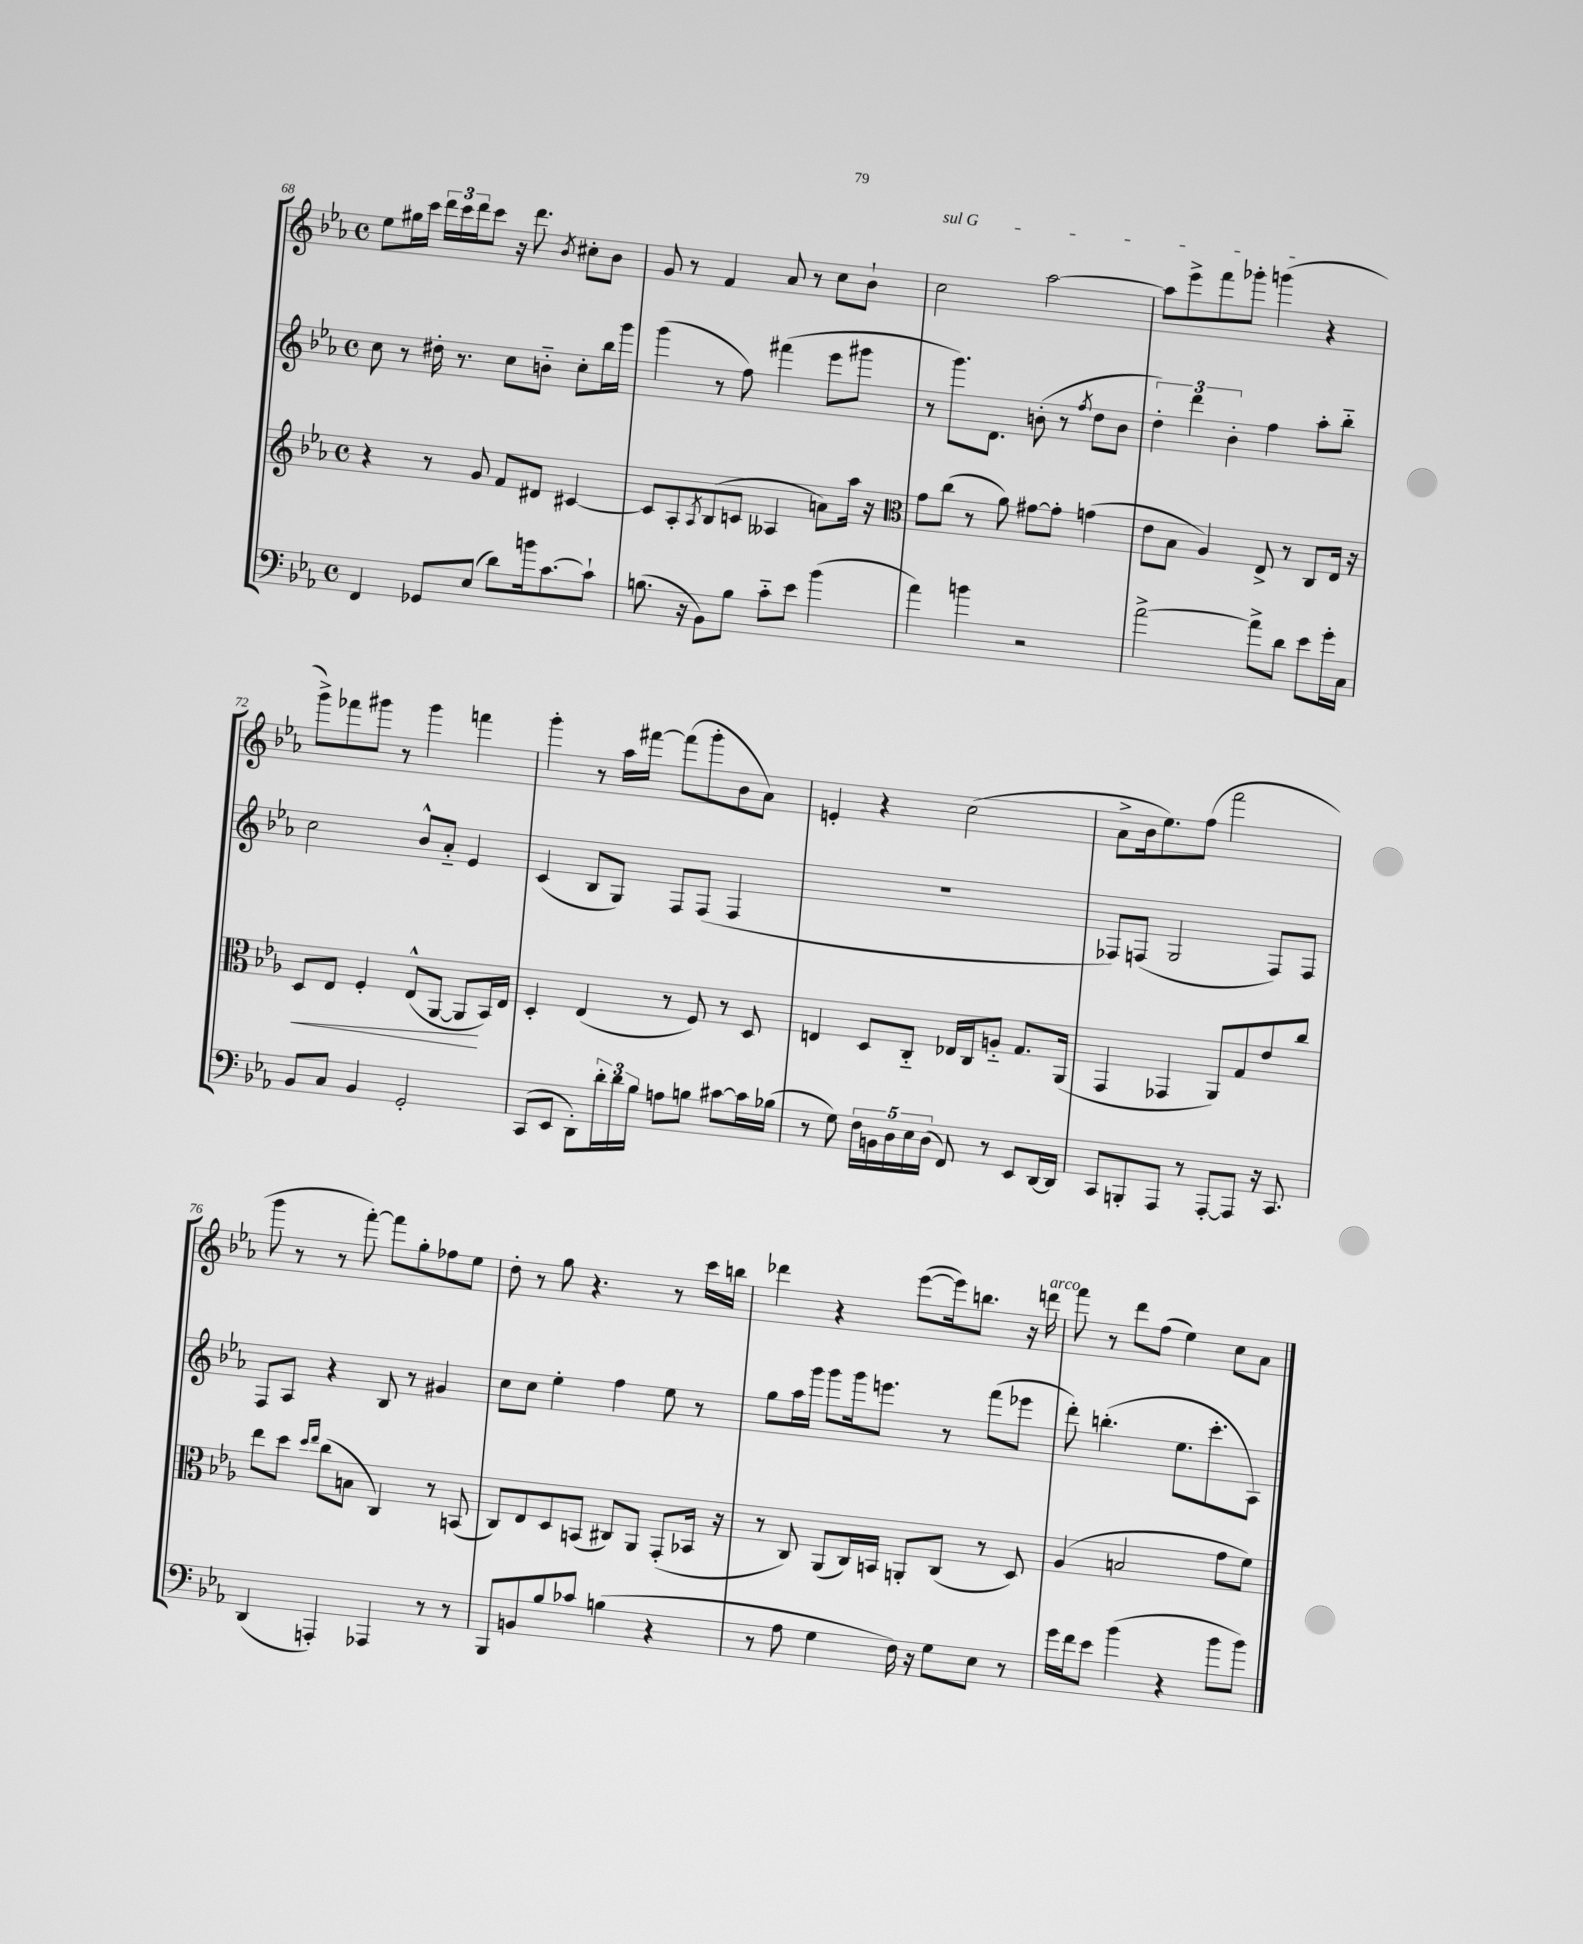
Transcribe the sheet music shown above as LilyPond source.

<<
\new StaffGroup <<
\new Staff = "s0" {
    \clef treble \key ees \major \defaultTimeSignature \time 4/4
    ees''8 gis''16 c'''16 \tuplet 3/2 { d'''16 c'''16 d'''16 } c'''8 r16 d'''8. \acciaccatura { bes'8 } cis''8-. bes'8 |
    g'8 r8 f'4 aes'8 r8 c''8 bes'8-! |
    \once \override TextSpanner.bound-details.left.text = \markup { \italic "sul G" } c''2\startTextSpan aes''2~ |
    aes''8 ees'''8-> f'''8 ges'''8-. g'''4\stopTextSpan( r4 |
    g'''8->) fes'''8 gis'''8 r8 gis'''4 f'''4 |
    g'''4-. r8 aes''16 fis'''16~ fis'''8( g'''8-. bes'8 aes'8) |
    e'4-. r4 c''2( |
    aes'8-> bes'16 ees''8.) f''8( f'''2 |
    g'''8 r8 r8 f'''8~-.) f'''8 g''8-. fes''8 ees''8 |
    d''8-. r8 g''8 r4. r8 c'''16 b''16 |
    des'''4 r4 ees'''8~( ees'''16) b''8. r16 d'''16^\markup { \italic "arco" } |
    f'''8 r8 d'''8 f''8( ees''4) c''8 aes'8 \bar "|." |
}
\new Staff = "s1" {
    \clef treble \key ees \major \defaultTimeSignature \time 4/4
    c''8 r8 dis''16-. r8. c''8 b'8-_ c''8-. bes''16 g'''16 |
    g'''4( r8 f''8) fis'''4( ees'''8 gis'''8 |
    r8 g'''8.) d'8. b'8-.( r8 \acciaccatura { f''8 } d''8 b'8 |
    \tuplet 3/2 { d''4-.) d'''4 bes'4-. } f''4 aes''8-. bes''8-_ |
    c''2 bes'8-^ aes'8-_ ees'4 |
    c'4( bes8 g8) f8 f8( f4 |
    R1 |
    fes8) f8( g2 f8) f8 |
    f8 aes8 r4 bes8 r8 gis'4 |
    c''8 c''8 ees''4-. f''4 ees''8 r8 |
    g''8 aes''16 g'''16 g'''8 g'''16 e'''8. r8 f'''8( ees'''8 |
    d'''8-.) b''4.-.( ees''8. c'''8.-. aes8) \bar "|." |
}
\new Staff = "s2" {
    \clef treble \key ees \major \defaultTimeSignature \time 4/4
    r4 r8 g'8 f'8 dis'8 cis'4~ |
    cis'8 aes8-. \acciaccatura { aes8 } bes8( c'8 aeses4 a'8) aes''16 r16 |
    \clef alto g'8 c''8( r8 aes'8) gis'8~ gis'8-. g'4( |
    ees'8 bes8 aes4) ees8-> r8 c8 ees16 r16 |
    d8\< ees8 f4-. ees8-^( aes,8~ aes,8\! bes,16) ees16 |
    d4-. ees4( r8 f8) r8 d8 |
    e4 d8 c8-_ ees16 c16 a8-_ g8. aes,16( |
    g,4 ges,4 aes,8) g8 ees'8 c''8 |
    ees''8 d''8 \grace { d''16 ees''16 } c''8( b8 c4) r8 b,8( |
    c8) ees8 d8 b,8( cis8) aes,8 g,8-.( bes,16 r16 |
    r8 c8) aes,8( c16) b,16 a,8-. c8( r8 d8) |
    aes4( b2 g'8 f'8) \bar "|." |
}
\new Staff = "s3" {
    \clef bass \key ees \major \defaultTimeSignature \time 4/4
    f,4 ges,8 ees8( d'8) b'16 c'8.~ c'8-! |
    b8.( r16 bes,8) b8 c'8-_ ees'8 bes'4( |
    aes'4) b'4 r2 |
    aes'2~-> aes'8-> d'8 ees'8 g'16-. c16 |
    bes,8 c8 bes,4 g,2-. |
    c,8( ees,8 d,8-.) \tuplet 3/2 { d'16-. d'16 bes16 } a8 b8 cis'8~ cis'16 bes16( |
    r8 g8) \tuplet 5/4 { f16 b,16 d16 ees16 d16( } f,8) r8 ees,8 d,16~ d,16 |
    c,8 b,,8-. aes,,8 r8 aes,,8~-. aes,,8 r16 c,8. |
    d,4( a,,4-.) aes,,4 r8 r8 |
    bes,,8 b,8 bes8 ces'8 b4( r4 |
    r8 aes8 g4 f16) r16 g8 ees8 r8 |
    g'16 f'16 ees'8 bes'4( r4 bes'8 bes'8) \bar "|." |
}
>>
>>
\layout { \context { \Score currentBarNumber = #68 } }
